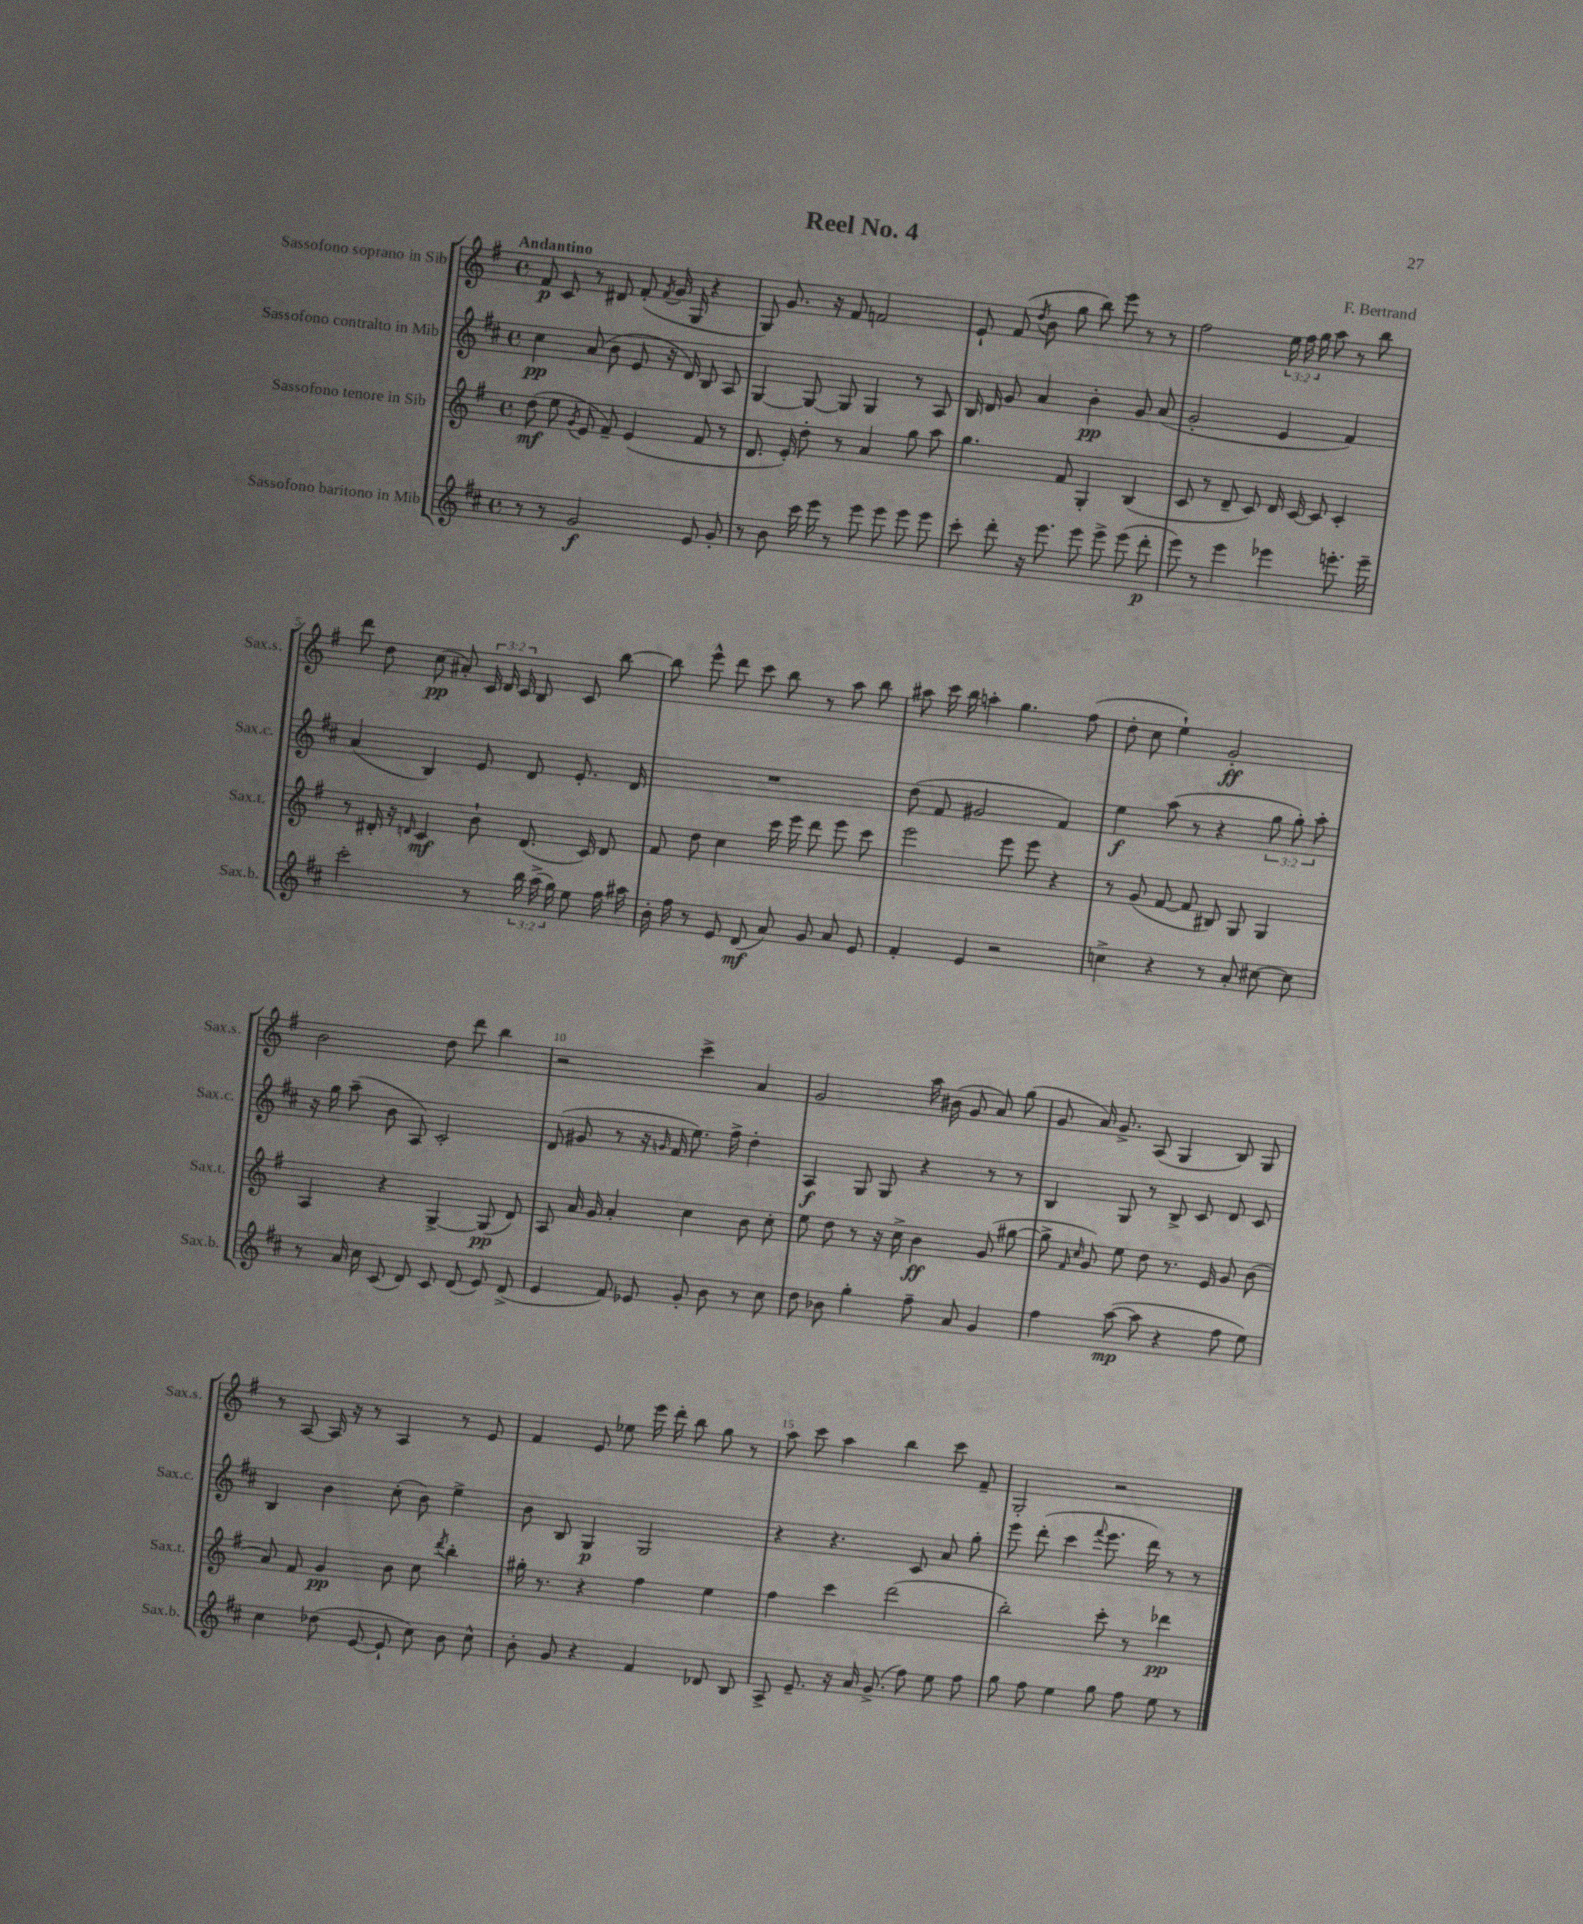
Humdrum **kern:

**kern	**kern	**kern	**kern
*staff4	*staff3	*staff2	*staff1
*clefG2	*clefG2	*clefG2	*clefG2
*k[f#c#]	*k[f#]	*k[f#c#]	*k[f#]
*M4/4	*M4/4	*M4/4	*M4/4
*met(c)	*met(c)	*met(c)	*met(c)
8r	(8dd	4cc#	8f#
8r	8ee	.	8c
.	8qg	.	.
2g	8e	(8a	8r
.	8f#~)	8b	8d#
.	(4e	8e	(8f#'
.	.	.	8qf#
.	.	16r	16g
.	.	16d)	16G
8e	8f#	8B	4r
8g'	8r	8A	.
=	=	=	=
8r	8.d	[4G	8G)
8b	.	.	8.g
.	16e')	.	.
16ccc#	8dd'	8G_	.
16eee	.	.	16r
8r	8r	8G]	8f#
8eee	4a	4G	2f
8eee	.	.	.
8eee	8gg	8r	.
8eee	8aa	8A	.
=	=	=	=
8ccc#'	4.gg	16B	8e`
.	.	16d	.
8ddd'	.	8g	(8f#
.	.	.	8qdd
16r	.	4a	8b
8.eee	.	.	.
.	8f#	.	8gg
8eee	4G'	4b'	8bb)
8eee^	.	.	8eee
(8eee	(4B	8g	8r
8ddd'	.	(8a	8r
=	=	=	=
8eee)	8c	2g'	2ff#
8r	8r	.	.
4eee	8d~	.	.
.	8c)	.	.
4eee-	16d	4e	24ee
.	.	.	24ff#
.	[16c	.	.
.	.	.	24gg
.	8c]	.	8aa
8.eee'	4c'	4f#)	8r
.	.	.	8bb
16eee~	.	.	.
=	=	=	=
2ccc#'	8r	(4a	8ddd
.	16d#'	.	8dd
.	16r	.	.
.	16qqd	.	.
.	4c	4B)	(8cc
.	.	.	8a#')
8r	8b`	8e	24c
.	.	.	24d
.	.	.	24c
24bb	(8.d	8d	8B
(24aa^	.	.	.
24gg)	.	.	.
8ee	.	8.e'	8c
.	16c)	.	.
16ff#	8d	.	[8bb
16aa#	.	16d	.
=	=	=	=
16b'	8f#	1r	8bb]
16ff#	.	.	.
8r	8dd	.	8eee^^
8e	4cc	.	8ddd
(8d	.	.	8ccc
8a)	16ccc	.	8bb
.	16eee	.	.
8g	8ddd	.	8r
8a	8eee	.	8aa
8e	8ccc	.	8bb
=	=	=	=
4f#'	2eee	(8dd	8aa#
.	.	8f#	16ccc
.	.	.	16bb
4e	.	2g#	4aa'
2r	8eee	.	4.gg
.	8eee	.	.
.	4r	4f#)	.
.	.	.	(8ff#
=	=	=	=
4cc^	8r	4ee	8dd'
.	(8g	.	8cc
4r	[8f#	(8aa	4ee`)
.	8f#]	8r	.
8r	8B#)	4r	2g'
8a'	8G	.	.
[8cc#	4G	12gg	.
.	.	12gg')	.
8cc#]	.	.	.
.	.	12aa'	.
=	=	=	=
8r	4A	16r	2b
.	.	16gg	.
16a	.	(8aa~	.
16cc#	.	.	.
(8c#	4r	8b	.
8d)	.	8A)	.
8c#	[4G^	2c#'	8dd
(8d	.	.	8ddd
8e)	(8G]	.	4bb
(8d^	8d)	.	.
=	=	=	=
4e	8A	(8d	2r
.	16a	8g#	.
.	16g	.	.
8f#)	4a'	8r	.
8e-	.	16r	.
.	.	16qqg	.
.	.	16f#	.
8g'	4cc	8.ee)	4ccc^
8b	.	.	.
.	.	16ff#^	.
8r	8b	4dd'	4a
8cc#	8cc'	.	.
=	=	=	=
8dd	8ee	4A	2g
8b-	8dd	.	.
4gg'	8r	8G	.
.	16r	8G	.
.	16cc^	.	.
8ff#~	4b	4r	16aa
.	.	.	(16b#
8a	.	.	8g
4g	(8g	8r	8a)
.	[8gg#	8r	(8gg
=	=	=	=
4ff#	8gg#^]	4B	8g
.	16qqf#	.	.
.	16qqcc	.	.
.	8g)	.	16a)
.	.	.	8.g^
([8aa	8ee	8G	.
8aa]	8dd	8r	(8A
4r	8.r	8B^	4G
.	.	8c#	.
.	16e	.	.
8ff#	8g	8d	8B)
8ee)	(8b	8c#	8G
=	=	=	=
4cc#	8a)	4B	8r
.	8f#	.	[8A
(8dd-	4g	4b	16A]
.	.	.	16r
[8e	.	.	8r
8e`]	8b	(8cc#'	4A
8cc#)	8cc	8b)	.
.	8qddd	.	.
8b	4bb'	4ee^	8r
8cc#^^	.	.	8e
=	=	=	=
8b'	16gg#'	8b	4f#
.	8.r	.	.
8g	.	8B	.
4r	4r	4G	8e
.	.	.	8ee-
4f#	4ff#	2G	16eee
.	.	.	16ddd'
.	.	.	8bb
8d-	4ee	.	8gg
8B	.	.	8r
=	=	=	=
8A^	4ff#	4r	8aa
8.e~	.	.	8ccc
.	4ccc	4.r	4aa
16r	.	.	.
16a	.	.	.
(8.g^	.	.	.
.	(2ddd	.	4bb
8ff#)	.	8c#	.
8ee	.	8a	8ccc
8ff#	.	8gg'	8f#~
=	=	=	=
8gg	2bb')	8eee	2G'
8ff#	.	(8ddd'	.
4ee	.	4ccc#	.
.	.	8qqfff#	.
8gg	8ccc'	8.eee	2r
8ff#	8r	.	.
.	.	16ddd)	.
8ee	4ddd-	8r	.
8r	.	8r	.
==	==	==	==
*-	*-	*-	*-
